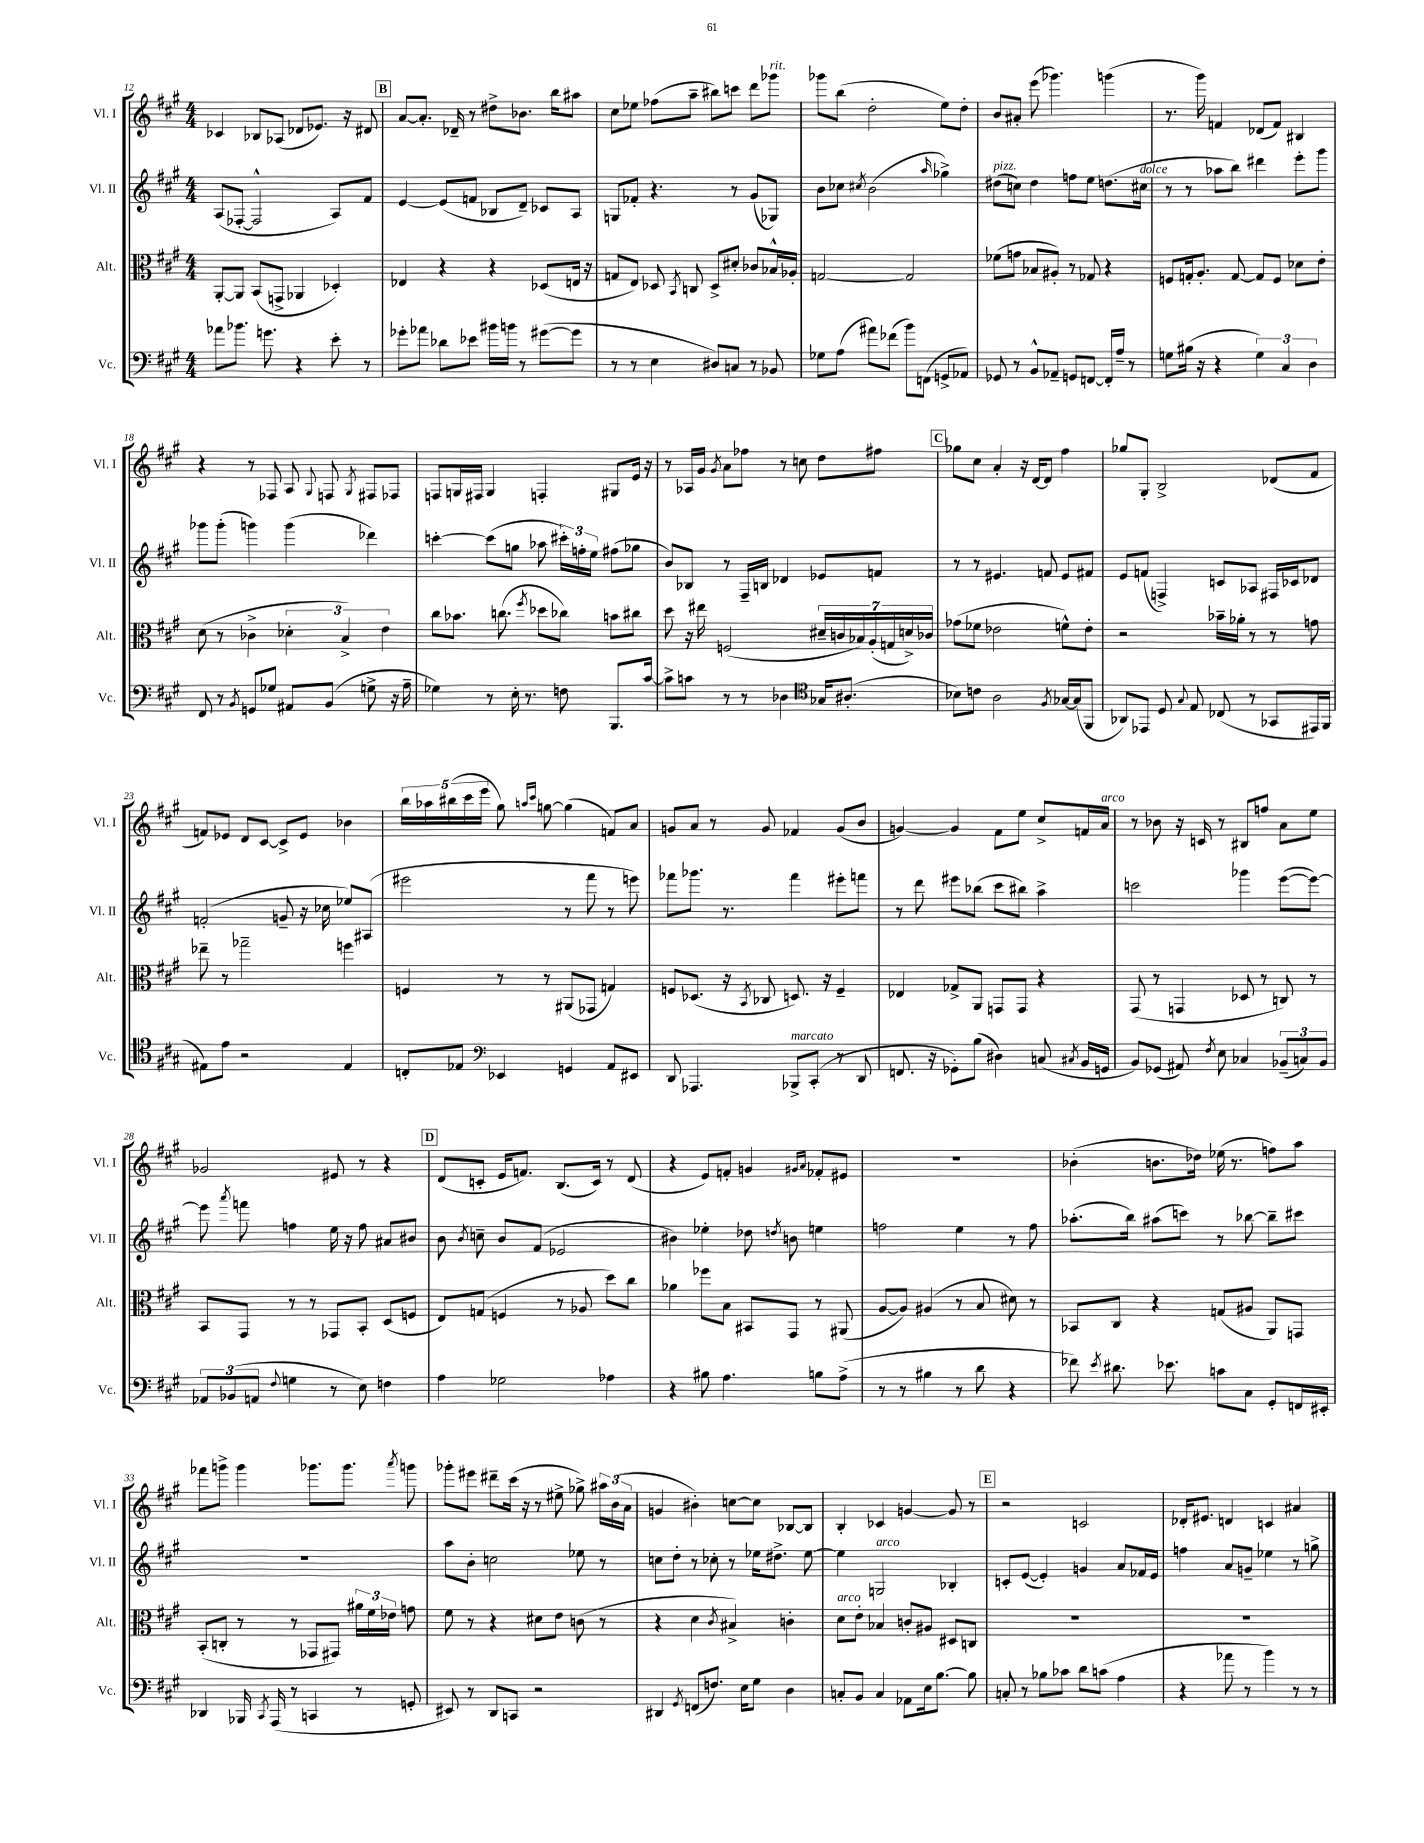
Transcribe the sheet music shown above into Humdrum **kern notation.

**kern	**kern	**kern	**kern
*staff4	*staff3	*staff2	*staff1
*clefF4	*clefC3	*clefG2	*clefG2
*k[f#c#g#]	*k[f#c#g#]	*k[f#c#g#]	*k[f#c#g#]
*M4/4	*M4/4	*M4/4	*M4/4
8a-	[8AA'	(8A	4c-
8.b-	8AA]	[8F-'	.
.	(8BB	2F-^^]	8B-
8.g	.	.	.
.	8GG^	.	(8A-
4r	4AA-	.	8d-
.	.	.	8.e-)
8e'	4D-')	8A)	.
.	.	.	16r
8r	.	8f#	8d#
=	=	=	=
8g-'	4E-	[4e	[8a
8a-	.	.	8.a']
8d-	4r	(8e]	.
.	.	.	16d-~
8e-	.	8f	8r
16b#	4r	8B-	8dd#^
16b	.	.	.
8r	.	8d~)	8.b-
([8g#	(8D-	8c-	.
.	.	.	16bb
8g#]	16E	8A	8aa#
.	16r	.	.
=	=	=	=
8r	8G	8G	8cc#
8r	8E)	8f-'	8ee-
4E	8D-	4.r	(8ff-
.	8qBB	.	.
.	8C	.	8aa~
8D#)	8D-^	.	8bb#)
8C	8d#'	8r	8ccc
8r	8c-	(8g#	8ddd
8BB-	16B-^^	8G-)	8ggg-
.	16A-'	.	.
=	=	=	=
8G-	[2G	8b	8ggg-
(8A	.	8cc-	(8bb
.	.	8qcc#	.
8a#)	.	(2b	2dd'
(8f-	.	.	.
8b)	2G]	.	.
(8FF	.	.	.
.	.	16qqaa	.
8GG^	.	4gg-^)	8ee)
8AA-)	.	.	8dd'
=	=	=	=
8GG-	(8f-	(8dd#	8b
8r	8g	8cc)	8a#'
8BB^^	8B-	4dd#	(8eee
8AA-~	8A#')	.	4.ggg-)
8GG	8r	8ff	.
[8FF	8G-	8ee	.
16FF']	4r	(8.dd	(4ggg
16A~	.	.	.
8r	.	.	.
.	.	16cc#	.
=	=	=	=
8G	8F	8r	8.r
(16B#	16G'	8r	.
16r	8.A'	.	16ggg#)
4r	.	8aa-	4f
.	[8G	8bb)	.
6G)	8G]	4ddd#	(8d-
.	8F	.	8f)
6C#	.	.	.
.	8d-	8eee'	4B#
6D	.	.	.
.	8e'	8ggg#	.
=	=	=	=
8FF#	(8d	8ggg-	4r
8r	8r	(8ggg-'	.
8qBB	.	.	.
8GG	4c-^	4ggg)	8r
8G-	.	.	8F-
8AA#	6d-'	(4ggg	8A
.	.	.	8qqG#
(8BB	.	.	8F
.	6B^)	.	.
.	.	.	8qG#
8G^	.	4ddd-)	8F#
.	6e	.	.
16r	.	.	8F-
16A~	.	.	.
=	=	=	=
4G-)	8cc#	[4ccc'	8F
.	8.b-	.	16G
.	.	.	16F#
8r	.	(8ccc]	4G
.	(8.cc	.	.
16E'	.	8gg	.
8.r	.	.	.
.	8qff#	.	.
.	8dd-	8aa-	4F'
8F	8cc-)	24ccc#')	.
.	.	24ff'	.
.	.	24ee	.
8.BBB	8b	(8ff#	8G#
.	8cc#	8gg-	16e
[16c#	.	.	16r
=	=	=	=
8c#^]	8dd	8b)	8r
8c	16r	8B-	16A-
.	16ee#	.	16g#
.	.	.	8qg#
8r	(2F	8r	8a
8r	.	16F#~	8ff-
.	.	16B	.
4D-	.	4d-	8r
.	.	.	8cc
*clefC4	*	*	*
16G-	28d#~	8e-	8dd
.	28c	.	.
(8.A#'	.	.	.
.	28B-)	.	.
.	(28A'	.	.
.	.	8f	8ff#
.	28G	.	.
.	28d^)	.	.
.	28c-	.	.
=	=	=	=
8B-)	(8g-	8r	8gg-
8c	8f-	8r	8cc#
2A	2e-	4.e#	4a'
.	.	.	16r
.	.	.	[16d
.	.	8f	8d]
8qF#	.	.	.
[16G-	8f^^)	8e#	4ff#
(16G-]	.	.	.
8FF#	8e-'	8f#	.
=	=	=	=
8AA-)	2r	8e	8gg-
8EE-	.	(8f	8G#'
8D	.	4F^)	2B^
8qqG#	.	.	.
8E	.	.	.
(8C-	16b-~	8c	.
.	16a-'	.	.
8r	8r	8A-	.
8GG-	8r	16F#	(8d-
.	.	16c-	.
16EE#)	8g	8d-	8f#
(16FF#	.	.	.
=	=	=	=
8E#)	8ee-~	(2f'	8f)
8e	8r	.	8e-
2r	2gg-~	.	8d
.	.	.	[8c#
.	.	8g~	8c#^]
.	.	16r	8e-
.	.	16cc-	.
4E#	4ff	8ee-)	4b-
.	.	(8A#	.
=	=	=	=
8C'	4F	2eee#	20bb
.	.	.	20aa-
.	.	.	(20bb#
8E-	.	.	.
.	.	.	20ccc#
.	.	.	20eee
*clefF4	*	*	*
4EE-	8r	.	8gg#)
.	.	.	16qqaa
.	.	.	16qqccc#
.	8r	.	[8gg
4GG	(8AA#	8r	(4gg]
.	8GG-	8fff#	.
8AA	4G)	8r	8f)
8EE#	.	8eee)	8a
=	=	=	=
8DD	8F	8fff-	8g
4.AAA-	(8.D-	8.ggg-	8a
.	.	.	8r
.	16r	8.r	.
.	8qBB	.	.
.	8C-	.	8g
8BBB-^	8.D)	4fff-	4f-
(8CC#'	.	.	.
.	16r	.	.
8r	4F~	8eee#'	(8g
8DD	.	8fff	8b
=	=	=	=
8.FF	4E-	8r	[4g)
.	.	8ddd	.
16r	.	.	.
8GG-')	8G-^	8eee#	4g]
(8B	8AA	(8bb-	.
4D#)	8GG	8ccc#	8f#
.	8GG	8bb#)	8ee
(8C	4r	4aa^	8cc#^
8qC#	.	.	.
16BB	.	.	16f
16GG	.	.	16a
=	=	=	=
8BB)	(8GG#	2ccc	8r
(8GG-	8r	.	8b-
8AA#)	4GG	.	16r
.	.	.	16c
8qF#	.	.	.
8E	.	.	8r
4C-	8D-	4ggg-	8B#
.	8r	.	8ff
(12BB-~	8C)	([8eee	8a
12C)	.	.	.
.	8r	8eee_)	8ee
12BB-	.	.	.
=	=	=	=
12AA-	8BB	8eee]	2g-
(12BB-	.	.	.
.	.	8qaaa	.
.	8GG#	8fff	.
12AA	.	.	.
8qqF#	.	.	.
4G	8r	4ff	.
.	8r	.	.
8r	8GG-	16ee	8e#
.	.	16r	.
8E)	8BB'	8ff	8r
4F	(8D	8a#	4r
.	8F	8b#	.
=	=	=	=
4A	8E)	8b	(8d
.	.	8qb	.
.	(8G	8cc~	8c'
2G-	4F	8b	16e
.	.	.	8.f)
.	.	(8f#	.
.	8r	2e-	(8.B
.	8A-	.	.
.	.	.	16c)
4A-	8dd)	.	8r
.	8cc#	.	(8d
=	=	=	=
4r	4a-	4b#)	4r
8B#	8ff-	4ee-'	8e)
4.A	8B	.	8f'
.	8BB#	8dd-	4g
.	.	8qdd	.
.	8GG#	8b	.
.	.	.	16qqg#
.	.	.	16qqa
8B	8r	4ee	8f-'
(8A^	(8AA#	.	8e#
=	=	=	=
8r	[8A	2ff	1r
8r	8A])	.	.
4B#	(4A#	.	.
8r	8r	4ee	.
8d	8B	.	.
4r	8d#)	8r	.
.	8r	8ff	.
=	=	=	=
8f-)	8BB-	(8.aa-'	(4b-'
8qe	.	.	.
8.d#	8C#	.	.
.	.	16bb)	.
.	4r	(8aa#	8.b
8.e-	.	.	.
.	.	8ccc)	.
.	.	.	16dd-)
8c	(8G	8r	(16ee-
.	.	.	8.r
8C#	8A#	[8bb-	.
8GG#'	8AA)	8bb-~]	8ff)
16FF	8GG	8ccc#	8aa
16EE#'	.	.	.
=	=	=	=
4DD-	(8BB'	1r	8fff-
.	8C'	.	8ggg^
16BBB-	8r	.	4ggg
8qCC#	.	.	.
(16AAA	.	.	.
8r	8r	.	.
4CC	8GG-	.	8.ggg-
.	8GG#)	.	.
.	.	.	8.ggg-
8r	24a#	.	.
.	24f#	.	.
.	24e-	.	.
.	.	.	8qaaa
8GG'	8g	.	8ggg
=	=	=	=
8EE#)	8f#	8aa	8ggg-'
8r	8r	8b'	8eee#
8DD	4r	2cc	8ddd#~
8CC	.	.	(16ccc#
.	.	.	16r
2r	8d#	.	8r
.	8e	.	8ee#^
.	(8c	8ee-	8gg-^)
.	8r	8r	24aa#
.	.	.	(24b
.	.	.	24a
=	=	=	=
4DD#	4r	8cc	4g
.	.	8dd'	.
8qGG#	.	.	.
(8FF	4d	8r	4b#')
8.F)	.	8cc-'	.
.	8qc#	.	.
.	4B#^)	8r	[8cc
16E	.	.	.
8G#	.	16ee-	8cc]
.	.	8.dd#^	.
4D	4c'	.	[8B-
.	.	[8ee-	8B-]
=	=	=	=
8C'	8d	4ee-]	4B'
8BB	8e'	.	.
4C	4B-	2G	4c-
8AA-	8c'	.	[4g
16E	8A#	.	.
[8.B	.	.	.
.	8D#	4B-'	8g]
8B]	8C	.	8r
=	=	=	=
8C'	1r	8c'	2r
8r	.	([8e	.
8B-	.	4e'])	.
8c-	.	.	.
8d	.	4g	2c
(8c	.	.	.
4A	.	8a	.
.	.	16f-	.
.	.	16e	.
=	=	=	=
4r	1r	4ff	16d-'
.	.	.	8.e#
8a-	.	8a	4d
8r	.	8g~	.
4b)	.	4ee-	4c
8r	.	8r	4a#
8r	.	8gg^	.
==	==	==	==
*-	*-	*-	*-
